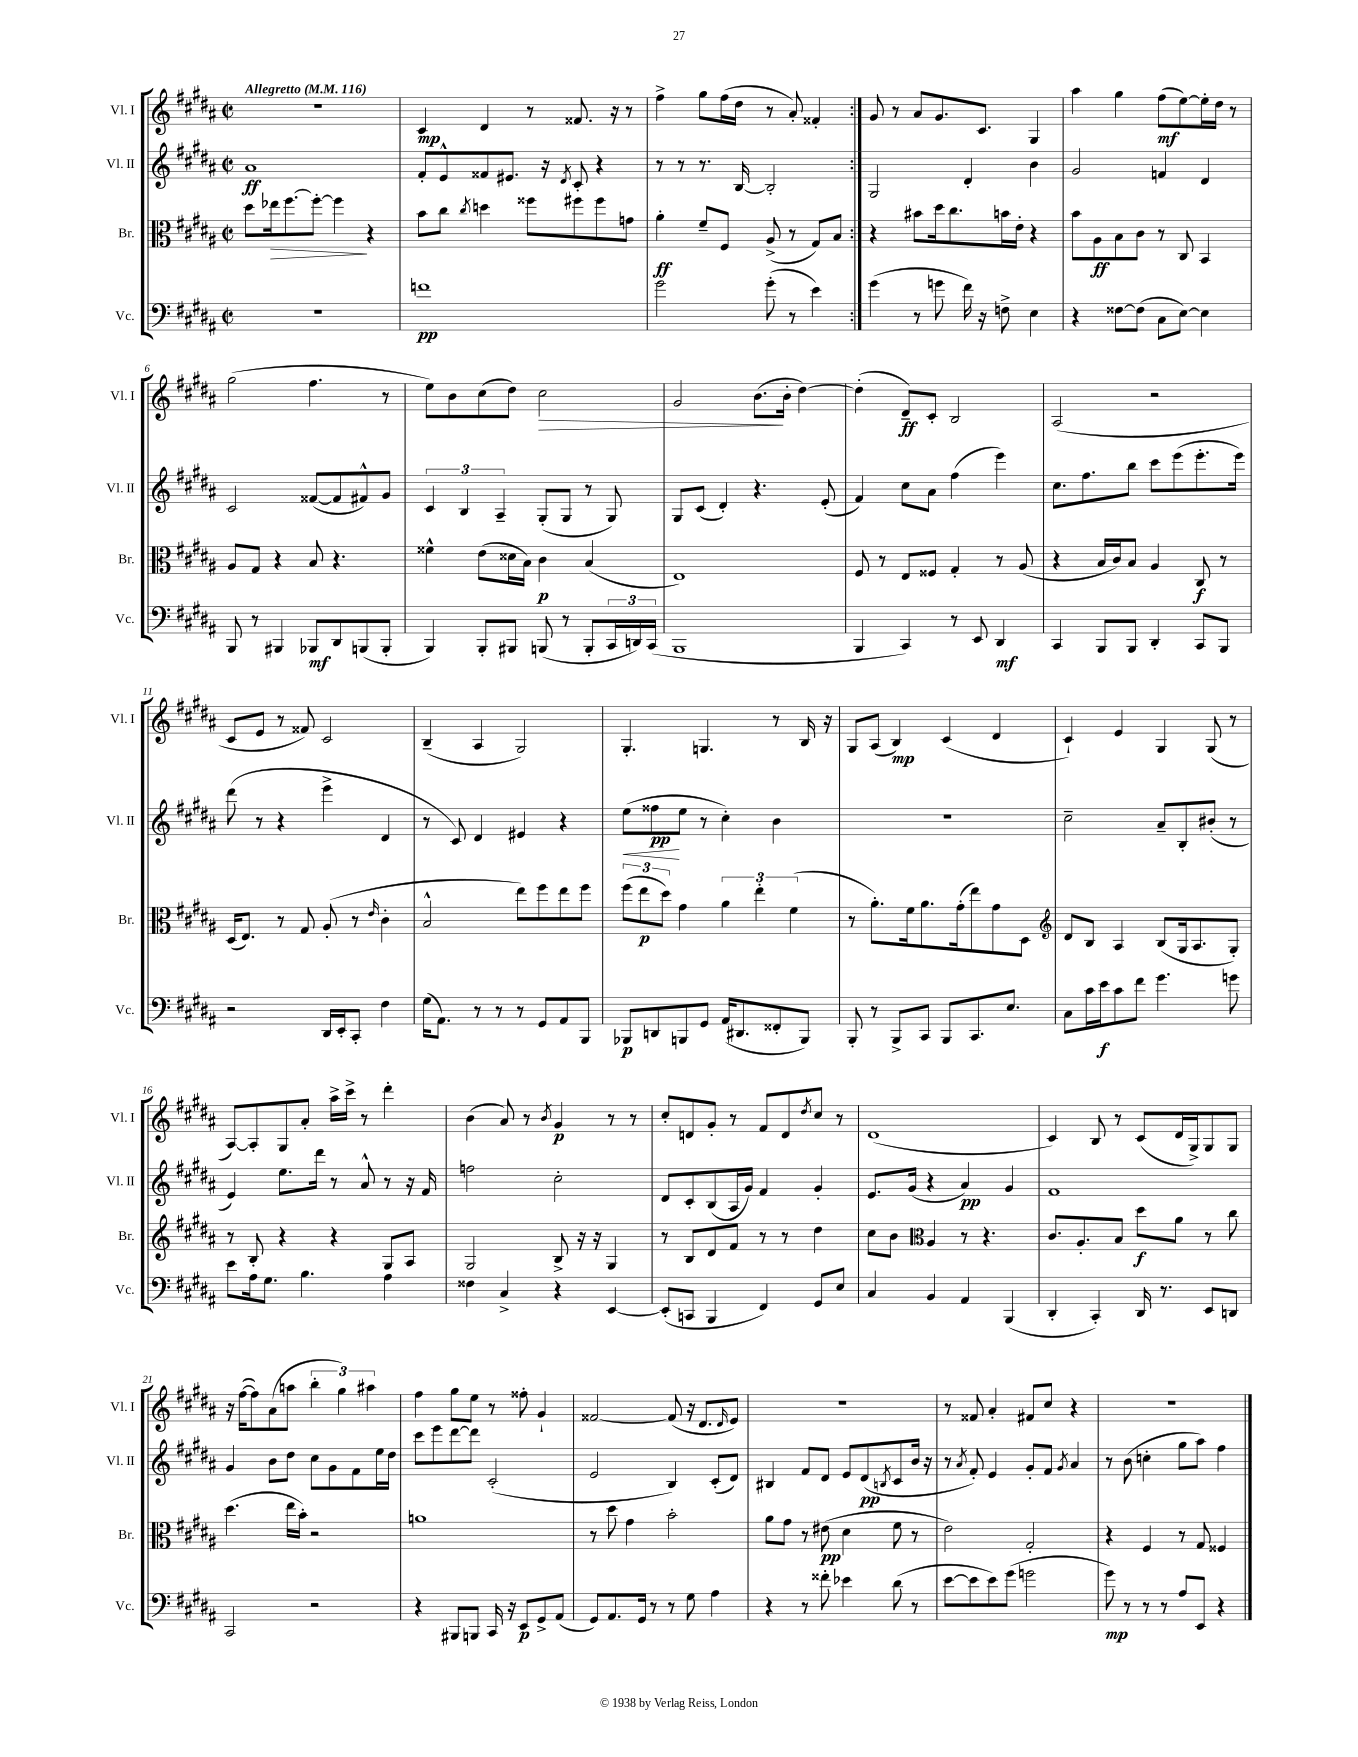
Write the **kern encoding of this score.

**kern	**dynam	**kern	**dynam	**kern	**dynam	**kern	**dynam
*part4	*part4	*part3	*part3	*part2	*part2	*part1	*part1
*staff4	*staff4	*staff3	*staff3	*staff2	*staff2	*staff1	*staff1
*I"Vc.	*	*I"Br.	*	*I"Vl. II	*	*I"Vl. I	*
*I'Vc.	*	*I'Br.	*	*I'Vl. II	*	*I'Vl. I	*
*clefF4	*	*clefC3	*	*clefG2	*	*clefG2	*
*k[f#c#g#d#a#]	*	*k[f#c#g#d#a#]	*	*k[f#c#g#d#a#]	*	*k[f#c#g#d#a#]	*
*M2/2	*	*M2/2	*	*M2/2	*	*M2/2	*
*met(c|)	*	*met(c|)	*	*met(c|)	*	*met(c|)	*
*MM116	*	*MM116	*	*MM116	*	*MM116	*
=1	=1	=1	=1	=1	=1	=1	=1
!	!	!	!	!	!	!LO:TX:a:B:t=Allegretto	!
1r	.	8dd#\L	.	1a#	ff	1r	.
!	!	!	!LO:HP:b	!	!	!	!
.	.	16ee-X\k	>	.	.	.	.
.	.	[8.ff#\	.	.	.	.	.
.	.	8ff#'\J_	.	.	.	.	.
.	.	4ff#\]	.	.	.	.	.
.	.	4r	]	.	.	.	.
=2	=2	=2	=2	=2	=2	=2	=2
1fn	pp	8b\L	.	8f#'/L	.	4c#/	mp
.	.	8cc#\J	.	8e^^/	.	.	.
.	.	8qcc#/	.	.	.	.	.
.	.	4ddn\	.	8f##X/	.	4d#/	.
.	.	.	.	8.e#X/J	.	.	.
.	.	8ff##X\L	.	.	.	8r	.
.	.	.	.	16r	.	.	.
.	.	.	.	8qd#/	.	.	.
.	.	8ff#X\	.	8c#'/	.	8.f##X/	.
.	.	8ff#\	.	4r	.	.	.
.	.	.	.	.	.	16r	.
.	.	8gn\J	.	.	.	8r	.
=3	=3	=3	=3	=3	=3	=3	=3
2g#\	.	4a#'\	ff	8r	.	4ff#^\	.
.	.	.	.	8r	.	.	.
.	.	8f#~/L	.	8.r	.	8gg#\L	.
.	.	8F#/J	.	.	.	(16ff#\L	.
.	.	.	.	[16B/	.	16dd#\JJ	.
(8g#'\	.	(8A#^/	.	2B'/]	.	8r	.
8r	.	8r	.	.	.	8a#'/)	.
4e\)	.	8G#/L)	.	.	.	4f##X'/	.
.	.	8B/J	.	.	.	.	.
=4:|!	=4:|!	=4:|!	=4:|!	=4:|!	=4:|!	=4:|!	=4:|!
(4g#\	.	4r	.	2G#/	.	8g#/	.
.	.	.	.	.	.	8r	.
8r	.	8b#X\L	.	.	.	8a#/L	.
8gn\	.	16dd#\k	.	.	.	8.g#/	.
.	.	8.cc#\	.	.	.	.	.
16f#\)	.	.	.	4d#'/	.	.	.
16r	.	.	.	.	.	8.c#/J	.
8Fn^\	.	16bn\L	.	.	.	.	.
.	.	16e'\JJ	.	.	.	.	.
4E\	.	4r	.	4b\	.	4G#/	.
=5	=5	=5	=5	=5	=5	=5	=5
4r	.	8b\L	.	2g#/	.	4aa#\	.
.	.	8A#\	ff	.	.	.	.
[8F##X\L	.	8B\	.	.	.	4gg#\	.
(8F##\J]	.	8c#\J	.	.	.	.	.
8C#\L	.	8r	.	4fn/	.	(8ff#\L	mf
[8E\J)	.	8C#/	.	.	.	[8ee\)	.
4E\]	.	4BB/	.	4d#/	.	16ee'\L]	.
.	.	.	.	.	.	16dd#\JJ	.
.	.	.	.	.	.	8r	.
!!LO:LB:g=z
=6	=6	=6	=6	=6	=6	=6	=6
8BBB/	.	8A#/L	.	2c#/	.	(2gg#\	.
8r	.	8G#/J	.	.	.	.	.
4BBB#X/	.	4r	.	.	.	.	.
8BBB-X/L	mf	8B/	.	([8f##X/L	.	4.ff#\	.
8DD#/	.	4.r	.	8f##/]	.	.	.
(8BBBn/	.	.	.	8f#X^^/)	.	.	.
8BBB'/J	.	.	.	8g#/J	.	8r	.
=7	=7	=7	=7	=7	=7	=7	=7
4BBB/)	.	4f##X^^\	.	6c#/	.	8ee\L)	.
.	.	.	.	.	.	8b\	.
.	.	.	.	6B/	.	.	.
8BBB'/L	.	(8e\L	.	.	.	(8cc#\	.
.	.	.	.	6A#~/	.	.	.
8BBB#X/J	.	16d##X\L	.	.	.	8dd#\J)	.
.	.	16B\JJ)	.	.	.	.	.
!	!	!	!	!	!	!	!LO:HP:b
(8BBBn/	.	4c#\	p	(8G#'/L	.	2cc#\	>
8r	.	.	.	8G#/J	.	.	.
8BBB'/L	.	(4B/	.	8r	.	.	.
24CC#/L	.	.	.	8G#/)	.	.	.
24DDn/)	.	.	.	.	.	.	.
(24CC#/JJ	.	.	.	.	.	.	.
=8	=8	=8	=8	=8	=8	=8	=8
1BBB	.	1E)	.	8G#/L	.	2g#/	.
.	.	.	.	(8c#/J	.	.	.
.	.	.	.	4d#'/)	.	.	.
.	.	.	.	4.r	.	(8.b\L	.
.	.	.	.	.	.	16b'\Jk	]
.	.	.	.	.	.	[4dd#\)	.
.	.	.	.	(8e'/	.	.	.
=9	=9	=9	=9	=9	=9	=9	=9
4BBB/	.	8F#/	.	4f#/)	.	(4dd#'\]	.
.	.	8r	.	.	.	.	.
4CC#/)	.	8E/L	.	8cc#\L	.	8d#~/L)	ff
.	.	8F##X/J	.	8a#\J	.	8c#'/J	.
8r	.	4G#'/	.	(4ff#\	.	2B/	.
8EE/	.	.	.	.	.	.	.
4DD#/	mf	8r	.	4eee\)	.	.	.
.	.	(8A#/	.	.	.	.	.
=10	=10	=10	=10	=10	=10	=10	=10
4CC#/	.	4r	.	8.cc#\L	.	(2A#/	.
.	.	.	.	8.ff#\	.	.	.
8BBB/L	.	16B/LL	.	.	.	.	.
.	.	16c#/J)	.	.	.	.	.
8BBB/J	.	8B/J	.	8bb\J	.	.	.
4DD#'/	.	4A#/	.	8ccc#\L	.	2r	.
.	.	.	.	(8eee\	.	.	.
8CC#/L	.	8C#/	f	8.eee'\	.	.	.
8BBB/J	.	8r	.	.	.	.	.
.	.	.	.	16eee\Jk)	.	.	.
!!LO:LB:g=z
=11	=11	=11	=11	=11	=11	=11	=11
2r	.	(16D#/KL	.	(8ddd#\	.	8c#/L	.
.	.	8.E/J)	.	.	.	.	.
.	.	.	.	8r	.	8e/J	.
.	.	8r	.	4r	.	8r	.
.	.	8G#/	.	.	.	8f##X/)	.
16DD#/LL	.	(8A#'/	.	4eee^\	.	2c#/	.
16EE'/J	.	.	.	.	.	.	.
8CC#'/J	.	8r	.	.	.	.	.
.	.	16qqe/	.	.	.	.	.
4F#\	.	4c#'\	.	4d#/	.	.	.
=12	=12	=12	=12	=12	=12	=12	=12
(16G#\KL	.	2B^^/	.	8r	.	(4B~/	.
8.AA#\J)	.	.	.	.	.	.	.
.	.	.	.	8c#/)	.	.	.
8r	.	.	.	4d#/	.	4A#/	.
8r	.	.	.	.	.	.	.
8r	.	8ee\L)	.	4e#X/	.	2G#/)	.
8GG#/L	.	8ff#\	.	.	.	.	.
8AA#/	.	8ee\	.	4r	.	.	.
8BBB/J	.	8ff#\J	.	.	.	.	.
=13	=13	=13	=13	=13	=13	=13	=13
!	!	!	!	!	!LO:HP:b	!	!
8BBB-X/L	p	(12ff#\L	.	(8ee\L	<	4.G#'/	.
.	.	12ee\	p	.	.	.	.
8DDn/	.	.	.	8ff##X\	pp	.	.
.	.	12dd#\J)	.	.	.	.	.
8BBBn/	.	4g#\	.	8ee\J	[	.	.
8GG#/J	.	.	.	8r	.	4.Gn/	.
(16AA#/KL	.	6a#\	.	4cc#'\)	.	.	.
8.DD#X/	.	.	.	.	.	.	.
.	.	6ee'\	.	.	.	.	.
8FF##X'/	.	.	.	4b\	.	8r	.
.	.	(6f#\	.	.	.	.	.
8BBB/J)	.	.	.	.	.	16B/	.
.	.	.	.	.	.	16r	.
=14	=14	=14	=14	=14	=14	=14	=14
8BBB'/	.	8r	.	1r	.	8G#/L	.
8r	.	8.a#'\L)	.	.	.	(8A#/J	.
8BBB^/L	.	.	.	.	.	4B/)	mp
.	.	16f#\k	.	.	.	.	.
8CC#/J	.	8.a#\	.	.	.	.	.
8BBB/L	.	.	.	.	.	(4c#/	.
.	.	(16g#'\k	.	.	.	.	.
8.CC#/	.	8ee\)	.	.	.	.	.
.	.	8g#\	.	.	.	4d#/	.
8.E/J	.	.	.	.	.	.	.
.	.	8D#\J	.	.	.	.	.
=15	=15	=15	=15	=15	=15	=15	=15
*	*	*clefG2	*	*	*	*	*
8C#\L	.	8d#/L	.	2cc#~\	.	4c#`/)	.
16c#\L	.	8B/J	.	.	.	.	.
16e\J	f	.	.	.	.	.	.
8c#\	.	4A#/	.	.	.	4e/	.
8f#\J	.	.	.	.	.	.	.
4.g#\	.	(8B/L	.	8a#~/L	.	4G#/	.
.	.	16G#/k	.	8B'/	.	.	.
.	.	8.A#/	.	.	.	.	.
.	.	.	.	(8b#X'/J	.	(8G#/	.
8gn\	.	8G#'/J)	.	8r	.	8r	.
!!LO:LB:g=z
=16	=16	=16	=16	=16	=16	=16	=16
8e\L	.	8r	.	4e/)	.	[8A#/L)	.
16A#\k	.	8B'/	.	.	.	8A#'/]	.
8.G#\J	.	.	.	.	.	.	.
.	.	4r	.	8.ee\L	.	8G#/	.
4.B\	.	.	.	.	.	8a#'/J	.
.	.	.	.	16ddd#\Jk	.	.	.
.	.	4r	.	8r	.	16aa#^\LL	.
.	.	.	.	.	.	16ccc#^\JJ	.
.	.	.	.	8a#^^/	.	8r	.
4A#\	.	8G#/L	.	8r	.	4ddd#'\	.
.	.	8A#/J	.	16r	.	.	.
.	.	.	.	16f#/	.	.	.
=17	=17	=17	=17	=17	=17	=17	=17
4F##X\	.	2G#/	.	2ffn\	.	(4b\	.
4C#^/	.	.	.	.	.	8a#/)	.
.	.	.	.	.	.	8r	.
.	.	.	.	.	.	8qb/	.
4r	.	8B^/	.	2cc#'\	.	4g#/	p
.	.	16r	.	.	.	.	.
.	.	16r	.	.	.	.	.
[4EE/	.	4G#/	.	.	.	8r	.
.	.	.	.	.	.	8r	.
=18	=18	=18	=18	=18	=18	=18	=18
(8EE'/L]	.	8r	.	8d#/L	.	8cc#'/L	.
8CCn/J	.	8B/L	.	8c#'/	.	8dn/	.
4BBB/	.	8d#/	.	(8B/	.	8g#'/J	.
.	.	8f#/J	.	16A#/L	.	8r	.
.	.	.	.	16g#/JJ)	.	.	.
4FF#/)	.	8r	.	4f#/	.	8f#/L	.
.	.	8r	.	.	.	8d/	.
.	.	.	.	.	.	8qdd#/	.
8GG#/L	.	4dd#\	.	4g#'/	.	8cc#/J	.
8E/J	.	.	.	.	.	8r	.
=19	=19	=19	=19	=19	=19	=19	=19
4C#/	.	8cc#\L	.	8.e/L	.	(1d#	.
.	.	8b\J	.	.	.	.	.
.	.	.	.	(16g#/Jk	.	.	.
*	*	*clefC3	*	*	*	*	*
4BB/	.	4A#/	.	4r	.	.	.
4AA#/	.	8r	.	4a#/)	pp	.	.
.	.	4.r	.	.	.	.	.
(4BBB/	.	.	.	4g#/	.	.	.
=20	=20	=20	=20	=20	=20	=20	=20
4DD#'/	.	8.c#/L	.	1f#	.	4c#/)	.
.	.	8.A#'/	.	.	.	.	.
4CC#'/)	.	.	.	.	.	8B/	.
.	.	8B/J	.	.	.	8r	.
16DD#/	.	8dd#\L	f	.	.	(8c#/L	.
8.r	.	.	.	.	.	.	.
.	.	8a#\J	.	.	.	16d#/L	.
.	.	.	.	.	.	16G#^/J)	.
8EE/L	.	8r	.	.	.	8G#/	.
8DDn/J	.	8cc#\	.	.	.	8G#/J	.
!!LO:LB:g=z
=21	=21	=21	=21	=21	=21	=21	=21
2CC#/	.	(4.dd#\	.	4g#/	.	16r	.
.	.	.	.	.	.	([16ff#\KL	.
.	.	.	.	.	.	8ff#\])	.
.	.	.	.	8b\L	.	(8a#\	.
.	.	16ee\LL	.	8dd#\J	.	8aan\J	.
.	.	16b'\JJ)	.	.	.	.	.
2r	.	2r	.	8cc#\L	.	6bb'\	.
.	.	.	.	8g#\	.	.	.
.	.	.	.	.	.	6gg#\)	.
.	.	.	.	8f#\	.	.	.
.	.	.	.	.	.	6aa#X\	.
.	.	.	.	16ee\L	.	.	.
.	.	.	.	16dd#\JJ	.	.	.
=22	=22	=22	=22	=22	=22	=22	=22
4r	.	1an	.	8ccc#\L	.	4ff#\	.
.	.	.	.	8eee\	.	.	.
8BBB#X/L	.	.	.	[8ddd#\	.	8gg#\L	.
8BBBn/J	.	.	.	8ddd#\J]	.	8ee\J	.
16CC#/	.	.	.	(2c#'/	.	8r	.
16r	.	.	.	.	.	.	.
8EE/L	p	.	.	.	.	8ff##X'\	.
8GG#^/	.	.	.	.	.	4g#`/	.
(8AA#/J	.	.	.	.	.	.	.
=23	=23	=23	=23	=23	=23	=23	=23
8GG#/L)	.	8r	.	2e/	.	[2f##X/	.
8.AA#/	.	8dd#\	.	.	.	.	.
.	.	4g#\	.	.	.	.	.
16GG#/Jk	.	.	.	.	.	.	.
8r	.	.	.	.	.	.	.
8r	.	2b'\	.	4B/)	.	(8f##/]	.
8G#\	.	.	.	.	.	16r	.
.	.	.	.	.	.	8.d#/L	.
4A#\	.	.	.	(8c#'/L	.	.	.
.	.	.	.	.	.	16qqd#/	.
.	.	.	.	8d#/J)	.	8e/J)	.
=24	=24	=24	=24	=24	=24	=24	=24
4r	.	8a#\L	.	4B#X/	.	1r	.
.	.	8g#\J	.	.	.	.	.
8r	.	8r	.	8f#/L	.	.	.
8f##X'\	.	(8e#X\	pp	8d#/J	.	.	.
4e-X\	.	4d#\	.	8e/L	.	.	.
.	.	.	.	(8d#/	pp	.	.
.	.	.	.	8qBn/	.	.	.
(8d#\	.	8f#\	.	8c#/	.	.	.
8r	.	8r	.	16b/Jk	.	.	.
.	.	.	.	16r	.	.	.
=25	=25	=25	=25	=25	=25	=25	=25
[8e\L	.	2e\)	.	8r	.	8r	.
.	.	.	.	8qa#/	.	.	.
8e\]	.	.	.	8f#'/)	.	8f##X/	.
8e\)	.	.	.	4e/	.	4a#'/	.
(8g#\J	.	.	.	.	.	.	.
2gn\	.	2G#'/	.	8g#'/L	.	8f#X/L	.
.	.	.	.	8f#/J	.	8cc#/J	.
.	.	.	.	8qg#/	.	.	.
.	.	.	.	4a#/	.	4r	.
=26	=26	=26	=26	=26	=26	=26	=26
8g#\)	mp	4r	.	8r	.	1r	.
8r	.	.	.	(8b\	.	.	.
8r	.	4F#/	.	4ccn'\	.	.	.
8r	.	.	.	.	.	.	.
8A#/L	.	8r	.	8gg#\L	.	.	.
8EE/J	.	8G#/	.	8aa#\J)	.	.	.
4r	.	4F##X/	.	4ff#\	.	.	.
==	==	==	==	==	==	==	==
*-	*-	*-	*-	*-	*-	*-	*-
